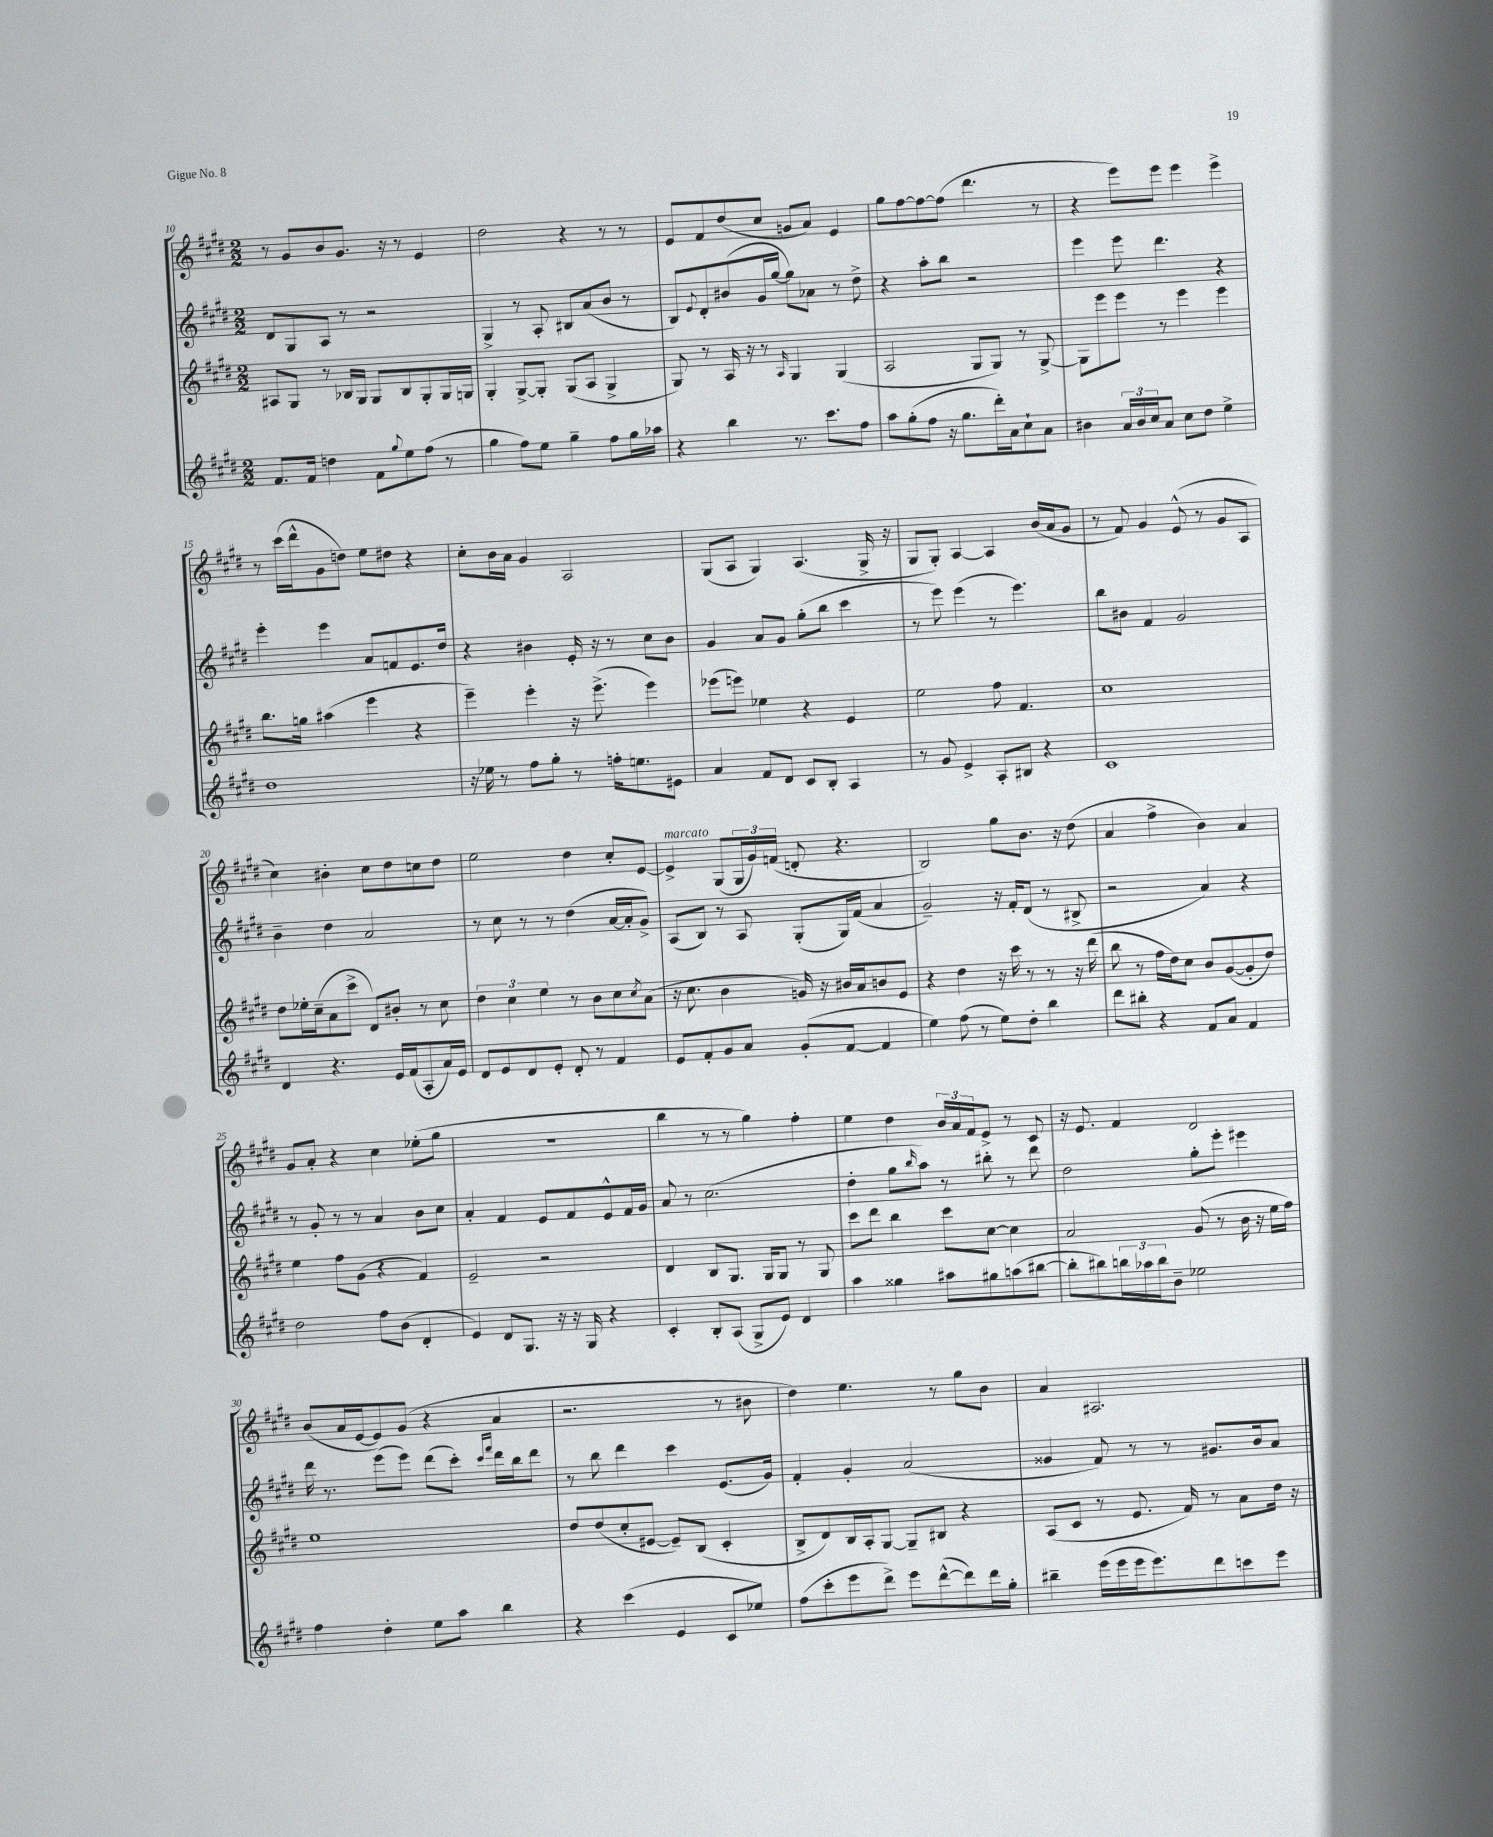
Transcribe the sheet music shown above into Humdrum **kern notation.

**kern	**kern	**kern	**kern
*staff4	*staff3	*staff2	*staff1
*clefG2	*clefG2	*clefG2	*clefG2
*k[f#c#g#d#]	*k[f#c#g#d#]	*k[f#c#g#d#]	*k[f#c#g#d#]
*M2/2	*M2/2	*M2/2	*M2/2
8.f#	8A#	8d#	8r
.	8G#	8G#	8g#
16f#	.	.	.
4dd	8r	8A	8b
.	16B-	8r	8.g#
.	16G#	.	.
8f#	8G#	2r	.
.	.	.	16r
8qqgg#	.	.	.
8ee	8B-	.	8r
(8ff#	8G#'	.	4e
8r	16G#	.	.
.	16G	.	.
=	=	=	=
4gg#	4G#'	4G#^	2dd#
8ff#)	[8G#^	8r	.
8ee	8G#']	8A'	.
4gg#~	(8G#	8B#	4r
.	8A	(8a	.
8ff#	4G#^	8b	8r
16gg#	.	8r	8r
16aa-	.	.	.
=	=	=	=
4r	8G#)	8B)	8e
.	.	8qqe	.
.	8r	8d#'	8f#
4bb	16A	(8b#	(8dd#
.	16r	.	.
.	8r	16g#	8cc#
.	.	[16gg#	.
.	16qqA	.	.
8.r	4G#	8gg#])	8g
.	.	8a-	8a)
8.ccc#	.	.	.
.	(4G#	8r	4e
8ff#	.	8dd#^	.
=	=	=	=
8aa	2A	4r	8gg#
(8gg#'	.	.	[8ff#
8ff#	.	8aa'	8ff#_
16r	.	8bb	(8ff#]
8.gg#	.	.	.
.	8G#	2r	4.ddd#
16ddd#')	8G#)	.	.
16a	.	.	.
8cc#`	8r	.	.
8a	[8G#^	.	8r
=	=	=	=
4b#	8G#]	4eee	4r
.	8eee	.	.
24a	8eee	8eee	8eee)
24b#	.	.	.
24cc#	.	.	.
8a	8r	4.ddd#	8eee
8cc#	4eee	.	4eee
8dd#	.	.	.
4ee^	4eee	4r	4eee^
=	=	=	=
1dd#	8.bb	4eee'	8r
.	.	.	(16ccc#
.	16gg	.	16ddd#^^
.	(4aa#	4eee	8g#
.	.	.	8dd)
.	4eee	8a	8ee
.	.	8f	8dd#
.	4r	8.e	4r
.	.	16dd#	.
=	=	=	=
16r	4eee~)	4r	8cc#'
16ee-	.	.	.
8r	.	.	16b
.	.	.	16a
8ff#	4eee'	4b#	4g#
8gg#'	.	.	.
8r	16r	16e'	2A
.	(8.eee^	16r	.
16ff'	.	8r	.
8.ee	.	.	.
.	4eee)	8cc#	.
8e#	.	8b#	.
=	=	=	=
4a	(8eee-	4g#	(8G#
.	8eee)	.	8A
8f#	4ee-	8a	4G#)
8d#	.	8g#	.
8c#	4r	(8gg#'	(4.A
8B'	.	8bb	.
4A	4e	4ccc#	.
.	.	.	16G#^
.	.	.	16r
=	=	=	=
8r	2ee	8r	8G#
8g#	.	8eee)	8G#')
4e^	.	(4eee	[4A
8A'	8ff#	8r	4A]
8B#	4.f#	4.eee)	.
4r	.	.	(16b
.	.	.	16a
.	.	.	8g#
=	=	=	=
1c#	1cc#	8bb	8r
.	.	8b#	8f#)
.	.	4f#	4g#
.	.	2g#	(8e^^
.	.	.	8r
.	.	.	8g#
.	.	.	8A
=	=	=	=
4d#	8dd#	4b~	4cc#)
.	16ee-'	.	.
.	(16cc#~	.	.
4.r	8a	4dd#	4b#'
.	8ccc#^	.	.
.	8d#)	2a	8cc#
16e	8b#'	.	8dd#
(16f#	.	.	.
8A'	8r	.	8cc
16a)	8cc#	.	8dd#
16e	.	.	.
=	=	=	=
8d#	6dd#	8r	2ee
8e	.	8cc#	.
.	6cc#	.	.
8d#	.	8r	.
.	6ee	.	.
8e'	.	8r	.
8d#'	8r	(4dd#	4dd#
8r	8b	.	.
4f#	8cc#	[16a	8cc#'
.	.	16a']	.
.	8qcc#	.	.
.	(8a	8g#^)	[8e
=	=	=	=
8e	16r	(8A	4e^]
.	8.cc#	.	.
8f#'	.	8B)	.
8g#	4b	8r	(8G#
8a	.	8A	24G#
.	.	.	24g#)
.	.	.	(24f
(8g#'	16g)	(8G#'	8d'
.	16r	.	.
[8f#	16b#	16G#)	4.r
.	16a	(16f#	.
4f#]	8b	4a	.
.	8e	.	.
=	=	=	=
4ee)	4r	2g#~)	2B)
(8ff#	4dd#	.	.
8r	.	.	.
8ee)	16r	16r	8gg#
.	16ccc#	16f#'	.
8dd#'	8r	(8d#	8.b
4bb	8r	8r	.
.	.	.	16r
.	16r	8B#^	(8dd#
.	(16ddd#	.	.
=	=	=	=
8ddd#	8bb	2r	4a
8bb#'	8r	.	.
4r	16ff#	.	4ff#^
.	16dd#)	.	.
.	8cc#	.	.
8f#	8b	4a)	4b)
8a	([8g#	.	.
4f#	8g#']	4r	4a
.	8dd#)	.	.
=	=	=	=
2dd#	4ee	8r	8g#
.	.	8g#'	8a'
.	8ff#	8r	4r
.	(8g#	8r	.
8ff#	4r	4a	4cc#
(8b	.	.	.
4d#'	4f#)	8b	(8ee-'
.	.	8cc#	8gg#
=	=	=	=
4e)	2e~	4a'	1r
8d#	.	4f#	.
8.G#	.	.	.
.	2r	8e	.
16r	.	.	.
16r	.	8f#	.
16G#	.	.	.
4r	.	8e^^	.
.	.	16f#	.
.	.	16g#	.
=	=	=	=
4c#'	4d#	8a	4bb
.	.	8r	.
8B'	8B	(2.cc#	8r
(8A	8.G#	.	8r
8G#^	.	.	4gg#)
.	16G#	.	.
8e)	8G#	.	.
4d#	8r	.	4ff#'
.	8G#	.	.
=	=	=	=
4aa	8ccc#	4dd#'	4ee
.	8ddd#	.	.
4gg##	4bb	8gg#	4dd#
.	.	16qqbb	.
.	.	8aa)	.
8aa#	8ccc#	8r	24b
.	.	.	24a
.	.	.	24f#
8gg#	[8cc#	8bb#'	8e^
(8aa	4cc#]	8r	8r
[8bb#	.	8ddd#	8c#
=	=	=	=
8bb#']	2a	2dd#	16r
.	.	.	8.e
8bb#)	.	.	.
24bb	.	.	4f#
24aa-	.	.	.
24bb	.	.	.
8b~	.	.	.
2ee-	(8g#	8gg#'	2d#
.	8r	8eee'	.
.	16b	4eee#	.
.	16r	.	.
.	16ee	.	.
.	16ff#)	.	.
=	=	=	=
4ff#	1ee	16ddd#	(8b
.	.	8.r	.
.	.	.	16a
.	.	.	[16e
4dd#'	.	(8eee	8e])
.	.	8eee)	(8g#
8ee	.	(8ddd#	4r
8aa	.	8ccc#')	.
.	.	16qqccc#	.
.	.	16qqfff#	.
4bb	.	16ddd#	4a
.	.	16bb	.
.	.	8ddd#	.
=	=	=	=
4r	8dd#	8r	2.r
.	(8dd#	8bb	.
(4ccc#	8cc#'	4ddd#	.
.	[8e#	.	.
4e	8e#~])	4ccc#	.
.	(8B	.	.
8c#	4c#'	(8.e	8r
8ee-)	.	.	8b#
.	.	16g#)	.
=	=	=	=
(8ff#	8B^	4f#'	4dd#)
8ccc#'	8d#)	.	.
8eee	16B	4g#'	4.ee
.	16A'	.	.
8ddd#^)	[8G#	.	.
8eee	8G#~]	(2a	.
([8ddd#^^	8B#	.	8r
8ddd#])	4r	.	8gg#
16ddd#	.	.	8b
16gg#'	.	.	.
=	=	=	=
4bb#~	(8A	4g##	4a
.	8c#	.	.
(16eee	8r	8f#)	2.A#
16eee	.	.	.
16eee	8.e	8r	.
8.eee)	.	.	.
.	.	8r	.
.	16f#)	.	.
8ddd#	8r	8.g#	.
8ccc	8a	.	.
.	.	16b	.
8eee	16dd#	8a	.
.	16r	.	.
==	==	==	==
*-	*-	*-	*-
